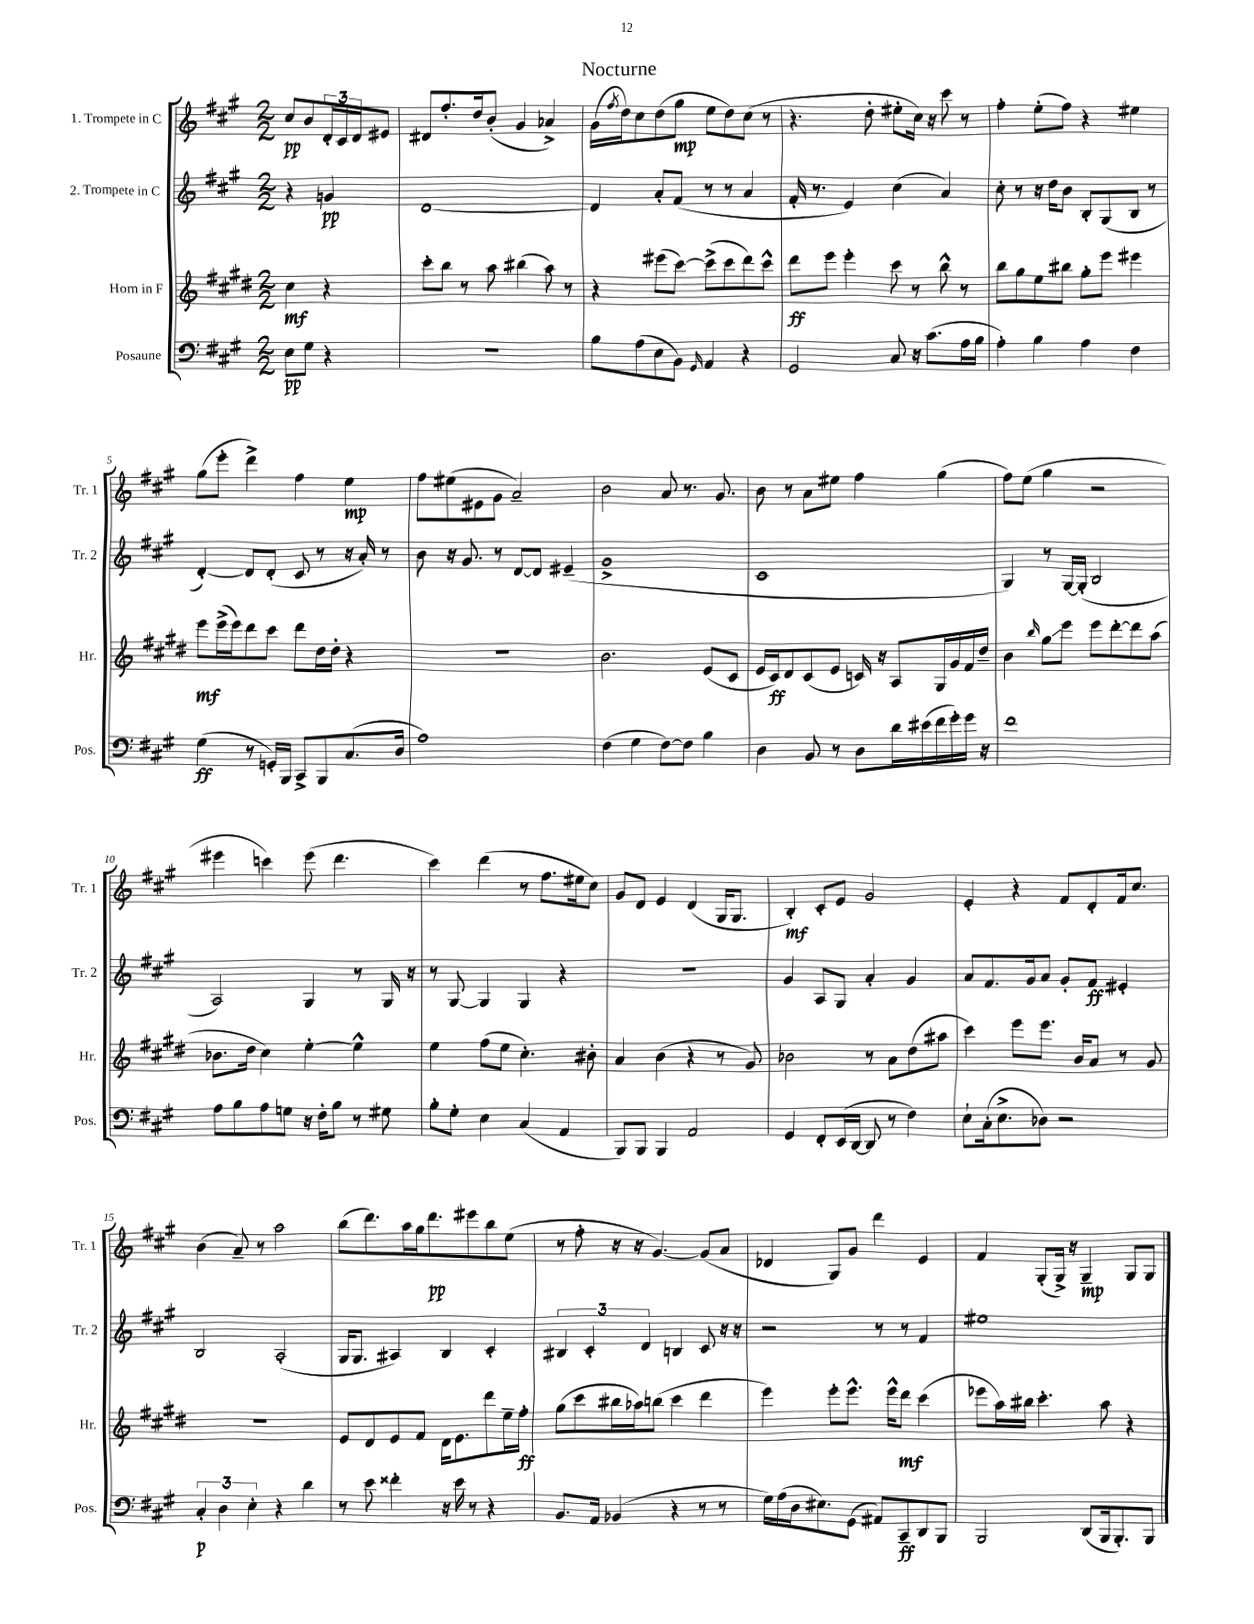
\header { title = "Nocturne" }
<<
\new StaffGroup <<
\new Staff = "s0" \with { instrumentName = "1. Trompete in C" shortInstrumentName = "Tr. 1" } {
    \clef treble \key a \major \numericTimeSignature \time 2/2 \partial 2
    cis''8\pp b'8 \tuplet 3/2 { d'16-. cis'16 d'16 } eis'8 |
    dis'8 fis''8.-. d''16 b'8-.( gis'4 aes'4->) |
    gis'16( \acciaccatura { fis''8 } d''16) cis''8 d''8( gis''8\mp e''8 d''8) cis''8( r8 |
    r4. d''8-. eis''8-. cis''16) r16 cis'''8 r8 |
    fis''4-. e''8-.( fis''8) r4 eis''4 |
    gis''8( e'''8-. d'''4->) fis''4 e''4\mp |
    fis''8 eis''8( eis'8 gis'8 a'2--) |
    b'2 a'8 r8. gis'8. |
    b'8 r8 a'8 eis''8 fis''4 gis''4( |
    fis''8) e''8( gis''4 r2 |
    eis'''4 c'''4) eis'''8( d'''4. |
    cis'''4) d'''4( r8 fis''8. eis''16 cis''8) |
    gis'8 d'8 e'4 d'4( gis16 gis8. |
    b4-.\mf) cis'8-. e'8 gis'2 |
    e'4-. r4 fis'8 d'8-. fis'16 cis''8. |
    b'4( a'8--) r8 a''2 |
    b''8( d'''8.) a''16 gis''16 d'''8.\pp eis'''8 b''8 e''8( |
    r8 fis''8-. r16 r16 gis'4.~) gis'8( a'8 |
    des'4 gis8) gis'8 d'''4 e'4 |
    fis'4 gis8-.( gis16->) r16 gis4--\mp gis8 gis8 \bar "|." |
}
\new Staff = "s1" \with { instrumentName = "2. Trompete in C" shortInstrumentName = "Tr. 2" } {
    \clef treble \key a \major \numericTimeSignature \time 2/2 \partial 2
    r4 g'4\pp |
    d'1~ |
    d'4 a'8-. fis'8( r8 r8 a'4 |
    fis'16-. r8. e'4) cis''4( a'4) |
    cis''8-. r8 r16 d''16 b'8 b8-. gis8( b8 r8 |
    d'4~-.) d'8 d'8-.( cis'8 r8 r16 a'16-.) r8 |
    b'8 r16 gis'8. r8 d'8~ d'8 eis'4--( |
    gis'1-> |
    cis'1 |
    gis4) r8 gis16~ gis16-.( b2 |
    a2) gis4 r8 gis16 r16 |
    r8 gis8~ gis4 gis4 r4 |
    R1 |
    gis'4 a8 gis8 a'4-. gis'4 |
    a'8 fis'8. gis'16 a'8 gis'8-. fis'8\ff eis'4-. |
    b2 a2-.( |
    gis16 gis8. ais4) b4 cis'4-. |
    \tuplet 3/2 { bis4 cis'4-. d'4 } b4 cis'8 r16 r16 |
    r2 r8 r8 fis'4 |
    eis''1 \bar "|." |
}
\new Staff = "s2" \with { instrumentName = "Horn in F" shortInstrumentName = "Hr." } {
    \clef treble \key e \major \numericTimeSignature \time 2/2 \partial 2
    cis''4\mf r4 |
    cis'''8-. b''8 r8 a''8 bis''4( a''8) r8 |
    r4 eis'''8( cis'''8~) cis'''8->( cis'''8 dis'''8) cis'''8-^ |
    dis'''8\ff e'''8 e'''4-. cis'''8 r8 b''8-^ r8 |
    b''8 gis''8 e''8 bis''8 gis''8-. e'''8 eis'''4 |
    e'''8\mf e'''16->( e'''16) dis'''8 cis'''8 dis'''8 dis''16 dis''16-. r4 |
    r1 |
    b'2. e'8( cis'8 |
    e'16 cis'16\ff) dis'8 cis'8( e'8 c'16) r16 a8 gis16 gis'16 fis'16 dis''16-- |
    b'4 \grace { b''16 } gis''8\glissando e'''8 e'''8 dis'''8~-. dis'''8 a''8( |
    bes'8. dis''16 cis''4) e''4~-. e''4-^ |
    e''4 fis''8( e''8 cis''4.-.) bis'8-. |
    a'4 b'4( r4 r8 gis'8) |
    bes'2 r8 a'8 dis''8( ais''8 |
    cis'''4) e'''8 e'''8. b'16 a'8 r8 gis'8 |
    R1 |
    e'8 dis'8 e'8 fis'8 dis'16 e'8. dis'''8 e''16-- fis''16-.\ff |
    gis''8( cis'''8 bis''16 aes''16) b''8( cis'''4 dis'''4 |
    e'''4) e'''8-. e'''8.-^ e'''16-^ dis'''8\mf cis'''4( |
    ees'''8 a''16) bis''16 cis'''4.-. a''8 r4 \bar "|." |
}
\new Staff = "s3" \with { instrumentName = "Posaune" shortInstrumentName = "Pos." } {
    \clef bass \key a \major \numericTimeSignature \time 2/2 \partial 2
    e8\pp gis8 r4 |
    R1 |
    b8 a8( e8 b,8) \grace { gis,16 } a,4 r4 |
    gis,2 cis8 r16 cis'8.( a16 b16 |
    a4-.) b4 a4 fis4 |
    gis4\ff( r8 g,16-.) b,,16 cis,8-> b,,8 cis8.( d16 |
    a1) |
    fis4( gis4 fis8~) fis8 b4 |
    d4 b,8 r8 d8 d'16 eis'16( fis'16 gis'16-.) gis'16 r16 |
    fis'1 |
    a8 b8 a8 g8 r16 fis16-. b8 r8 gis8 |
    b8-. gis8-. e4 cis4( a,4 |
    b,,8) b,,8 b,,4 a,2 |
    gis,4 fis,8-. e,16( d,16~ d,8 r8 fis4) |
    e8-! cis16-.( e8.-> des8) r2 |
    \tuplet 3/2 { cis4-.\p d4 e4-. } r4 d'4 |
    r8 e'8 fisis'4-. r16 e'16 r8 r4 |
    b,8. a,16 bes,4( r4 r8 r8 |
    gis16) a16( d16 eis8.) gis,8( ais,8) cis,8--\ff d,8 b,,8 |
    b,,2 d,8( b,,16 b,,8.-.) b,,8 \bar "|." |
}
>>
>>
